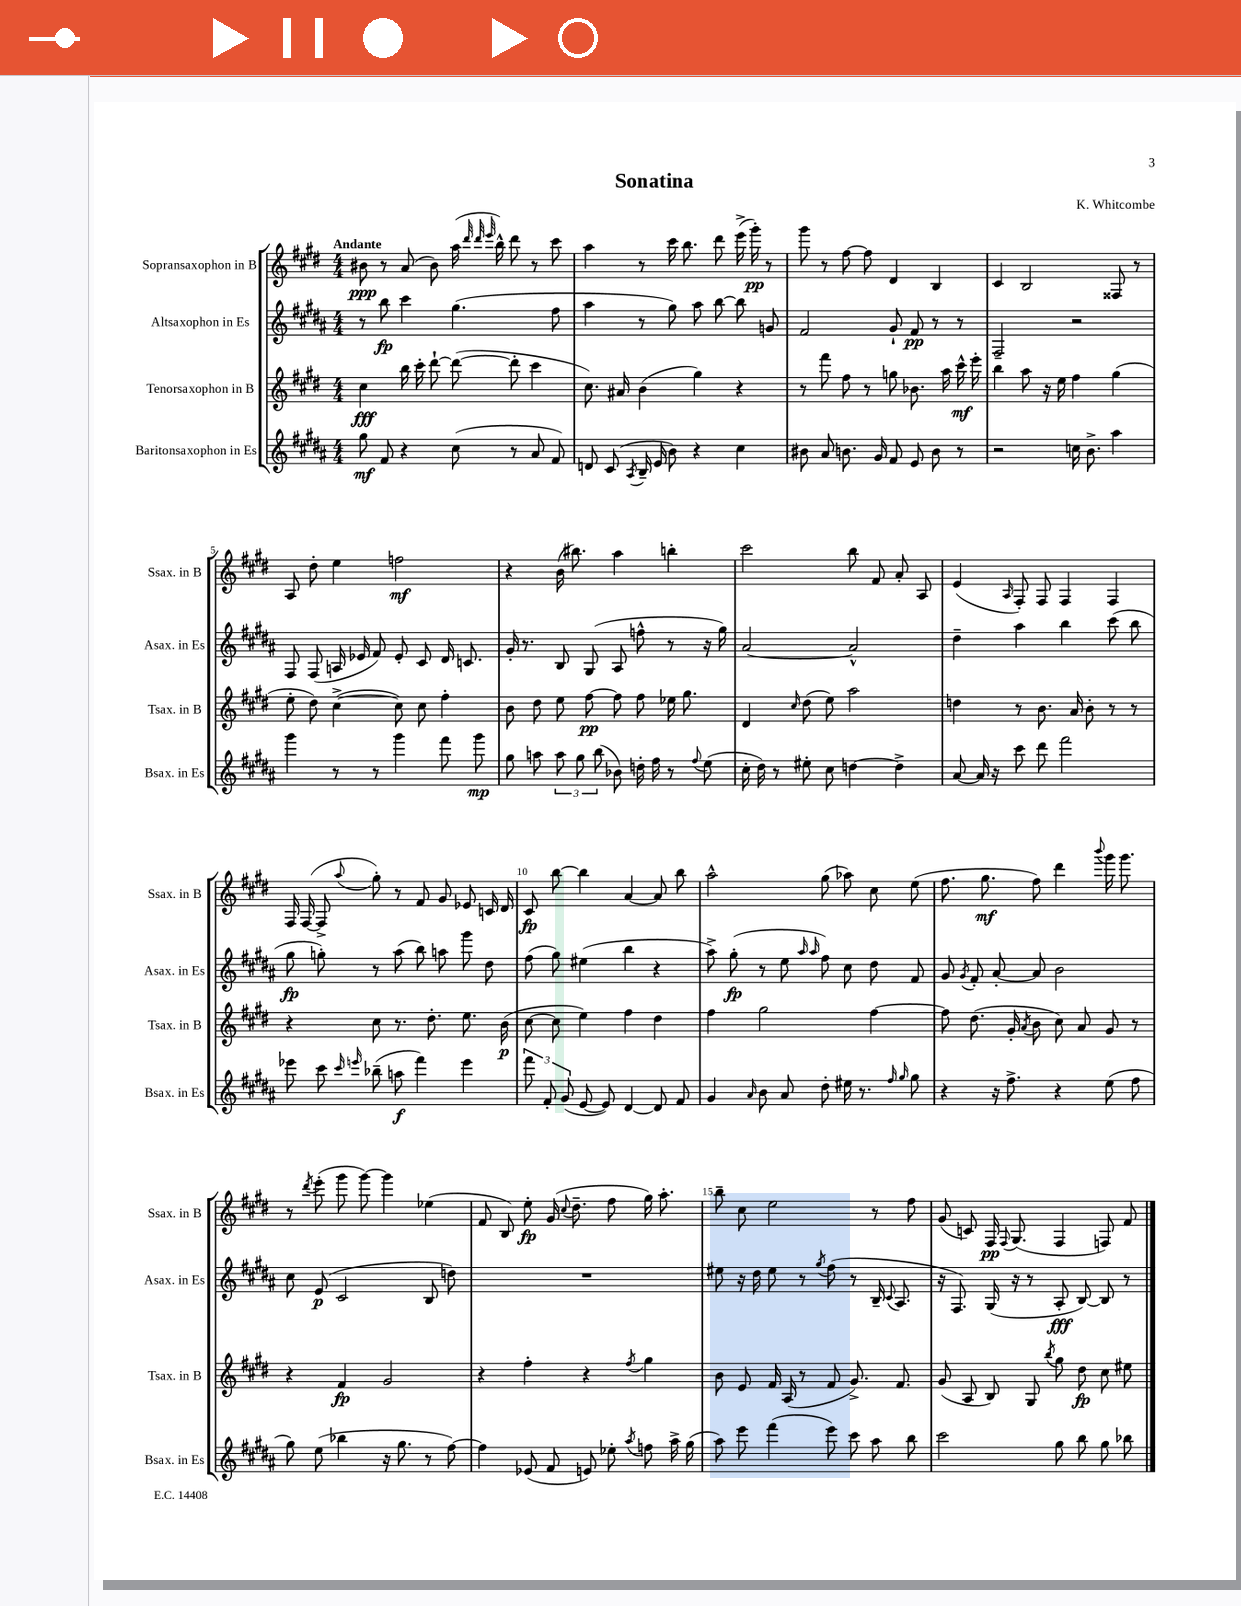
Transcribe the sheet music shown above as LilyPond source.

\header { title = "Sonatina" composer = "K. Whitcombe" }
<<
\new StaffGroup <<
\new Staff = "s0" \with { instrumentName = "Sopransaxophon in B" shortInstrumentName = "Ssax. in B" } {
    \clef treble \key e \major \numericTimeSignature \time 4/4 \tempo "Andante"
    \autoBeamOff bis'8\ppp r8 a'8( bis'8) a''16( \grace { dis'''32 dis'''32 e'''32 } b''16-^) dis'''8 r8 cis'''8 |
    a''4 r8 cis'''16 b''8. dis'''8 e'''16->( gis'''16-.\pp) r8 |
    gis'''8 r8 fis''8~ fis''8 dis'4 b4 |
    cis'4 b2 fisis8 r8 |
    a8 dis''8-. e''4 f''2\mf |
    r4 b'16( bis''8.) a''4 b''4-. |
    cis'''2 b''8 fis'8 a'8-. a8 |
    e'4( \grace { a16 } fis8-.) fis8 fis4 fis4 |
    fis16 fis16~( fis8-> \appoggiatura { a''8 } gis''8-.) r8 fis'8 gis'8 ees'8 c'16 dis'16 |
    cis'8\fp b''8~ b''4 a'4~ a'8 b''8 |
    a''2-^ gis''8( aes''8) cis''8 e''8( |
    fis''8. gis''8.\mf fis''8) dis'''4 \appoggiatura { b'''8 } gis'''16 gis'''8. |
    r8 \acciaccatura { dis'''8 } e'''8-.( gis'''8 gis'''8~) gis'''4 ees''4( |
    fis'8 b8) e''8-.\fp gis'16( \appoggiatura { cis''8 } dis''8.-- fis''8 gis''16) a''8.-. |
    b''8-- cis''8 e''2 r8 fis''8 |
    gis'8( c'8) fis16\pp \appoggiatura { fis8 } gis8.( fis4 f8) fis'8 \bar "|." |
}
\new Staff = "s1" \with { instrumentName = "Altsaxophon in Es" shortInstrumentName = "Asax. in Es" } {
    \clef treble \key b \major \numericTimeSignature \time 4/4
    \autoBeamOff r8 b''8\fp cis'''4 gis''4.( fis''8 |
    ais''4 r8 gis''8) ais''8 b''8~ b''8 g'8 |
    fis'2 gis'8-! fis'8\pp r8 r8 |
    fis2-- r2 |
    fis8 fis8( a16 ees'16 fis'8) ees'8-. cis'8 dis'16 c'8. |
    gis'16-. r8. b8 gis8( ais8 f''8-^ r8 r16 gis''16) |
    ais'2~ ais'2-^ |
    dis''4-- ais''4 b''4 cis'''8( b''8 |
    gis''8\fp g''8-.) r8 ais''8( b''8) a''8 gis'''8 dis''8 |
    fis''8( gis''8) eis''4( b''4 r4 |
    ais''8->) gis''8-.\fp( r8 e''8 \grace { ais''16 ais''16 } fis''8) cis''8 dis''8 fis'8 |
    gis'8 \acciaccatura { gis'8 } fis'8-. ais'8~-. ais'8 b'2 |
    cis''8 e'8\p( cis'2 b8 d''8) |
    R1 |
    eis''8 r16 dis''16 eis''8 r8 \acciaccatura { gis''8 } fis''8( r8 b16-- \appoggiatura { cis'8 } ais8. |
    r16 fis8.) gis16( r16 r8 ais8-.\fff b8~) b8 r8 \bar "|." |
}
\new Staff = "s2" \with { instrumentName = "Tenorsaxophon in B" shortInstrumentName = "Tsax. in B" } {
    \clef treble \key e \major \numericTimeSignature \time 4/4
    \autoBeamOff cis''4\fff b''16 cis'''16-. dis'''8~-! dis'''8~( dis'''8-. cis'''4 |
    cis''8.) ais'16 b'4( gis''4) r4 |
    r8 fis'''8 fis''8 r8 g''8 bes'8. a''16 cis'''16-^\mf e'''16-. |
    b''4 a''8 r16 e''16 fis''4 gis''4( |
    e''8-. dis''8) cis''4~->( cis''8) cis''8 fis''4-. |
    b'8 dis''8 e''8 fis''8~\pp fis''8 fis''8 ees''16 gis''8. |
    dis'4 \grace { cis''16 } dis''8( e''8) a''2 |
    d''4 r8 b'8. a'16 b'8-. r8 r8 |
    r4 cis''8 r8. dis''8.-. e''8. b'16\p( |
    cis''8~ cis''8 e''4) fis''4 dis''4 |
    fis''4 gis''2 fis''4~ |
    fis''8 dis''8.( gis'16-. \acciaccatura { a'8 } b'8 cis''8) a'8 gis'8 r8 |
    r4 fis'4\fp gis'2 |
    r4 fis''4-. r4 \acciaccatura { fis''8 } gis''4 |
    b'8 e'8 fis'16 a16( r8 fis'8 gis'8.->) fis'8. |
    gis'8( a8 b8) gis8 \acciaccatura { b''8 } gis''8 dis''8\fp cis''8 eis''8 \bar "|." |
}
\new Staff = "s3" \with { instrumentName = "Baritonsaxophon in Es" shortInstrumentName = "Bsax. in Es" } {
    \clef treble \key b \major \numericTimeSignature \time 4/4
    \autoBeamOff gis''8\mf fis'8 r4 cis''8( r8 ais'8 fis'8) |
    d'8 cis'8( \acciaccatura { ais8 } b16-- e'16 b'8) r4 cis''4 |
    bis'8 ais'8 b'8. gis'16 fis'8 e'8 b'8 r8 |
    r2 c''16 b'8.-> ais''4 |
    gis'''4 r8 r8 gis'''4 fis'''8 gis'''8\mp |
    gis''8 a''8 \tuplet 3/2 { a''8 gis''8 b''8( } bes'8) d''16-. fis''16 r8 \appoggiatura { fis''8 } e''8( |
    cis''16-. dis''16) r8 eis''8-. cis''8 d''4~ d''4-> |
    ais'8~ ais'16 r16 cis'''8 dis'''8 fis'''2 |
    ees'''8 cis'''8 \grace { cis'''16 e'''16 } bes''8--( a''8\f fis'''4) e'''4 |
    \tuplet 3/2 { fis'''8 fis'8-. gis'8( } e'8~ e'8) dis'4~ dis'8 fis'8 |
    gis'4 \grace { ais'16 } b'8 ais'8 dis''8-. eis''16 r8. \grace { fis''16 gis''16 } gis''8 |
    r4 r16 fis''8.-> r4 e''8( fis''8 |
    gis''8) e''8( bes''4 r16 gis''8. r8 fis''8~) |
    fis''4 ees'8( fis'8 e'8) ees''8-. \acciaccatura { ais''8 } f''8 ais''16-> gis''16( |
    ais''8) e'''8 fis'''4( e'''8) cis'''8 ais''8 b''8 |
    cis'''2 gis''8 b''8 gis''8 bes''8 \bar "|." |
}
>>
>>
\layout { \context { \Score \override BarNumber.break-visibility = ##(#f #t #t) barNumberVisibility = #(every-nth-bar-number-visible 5) } }
